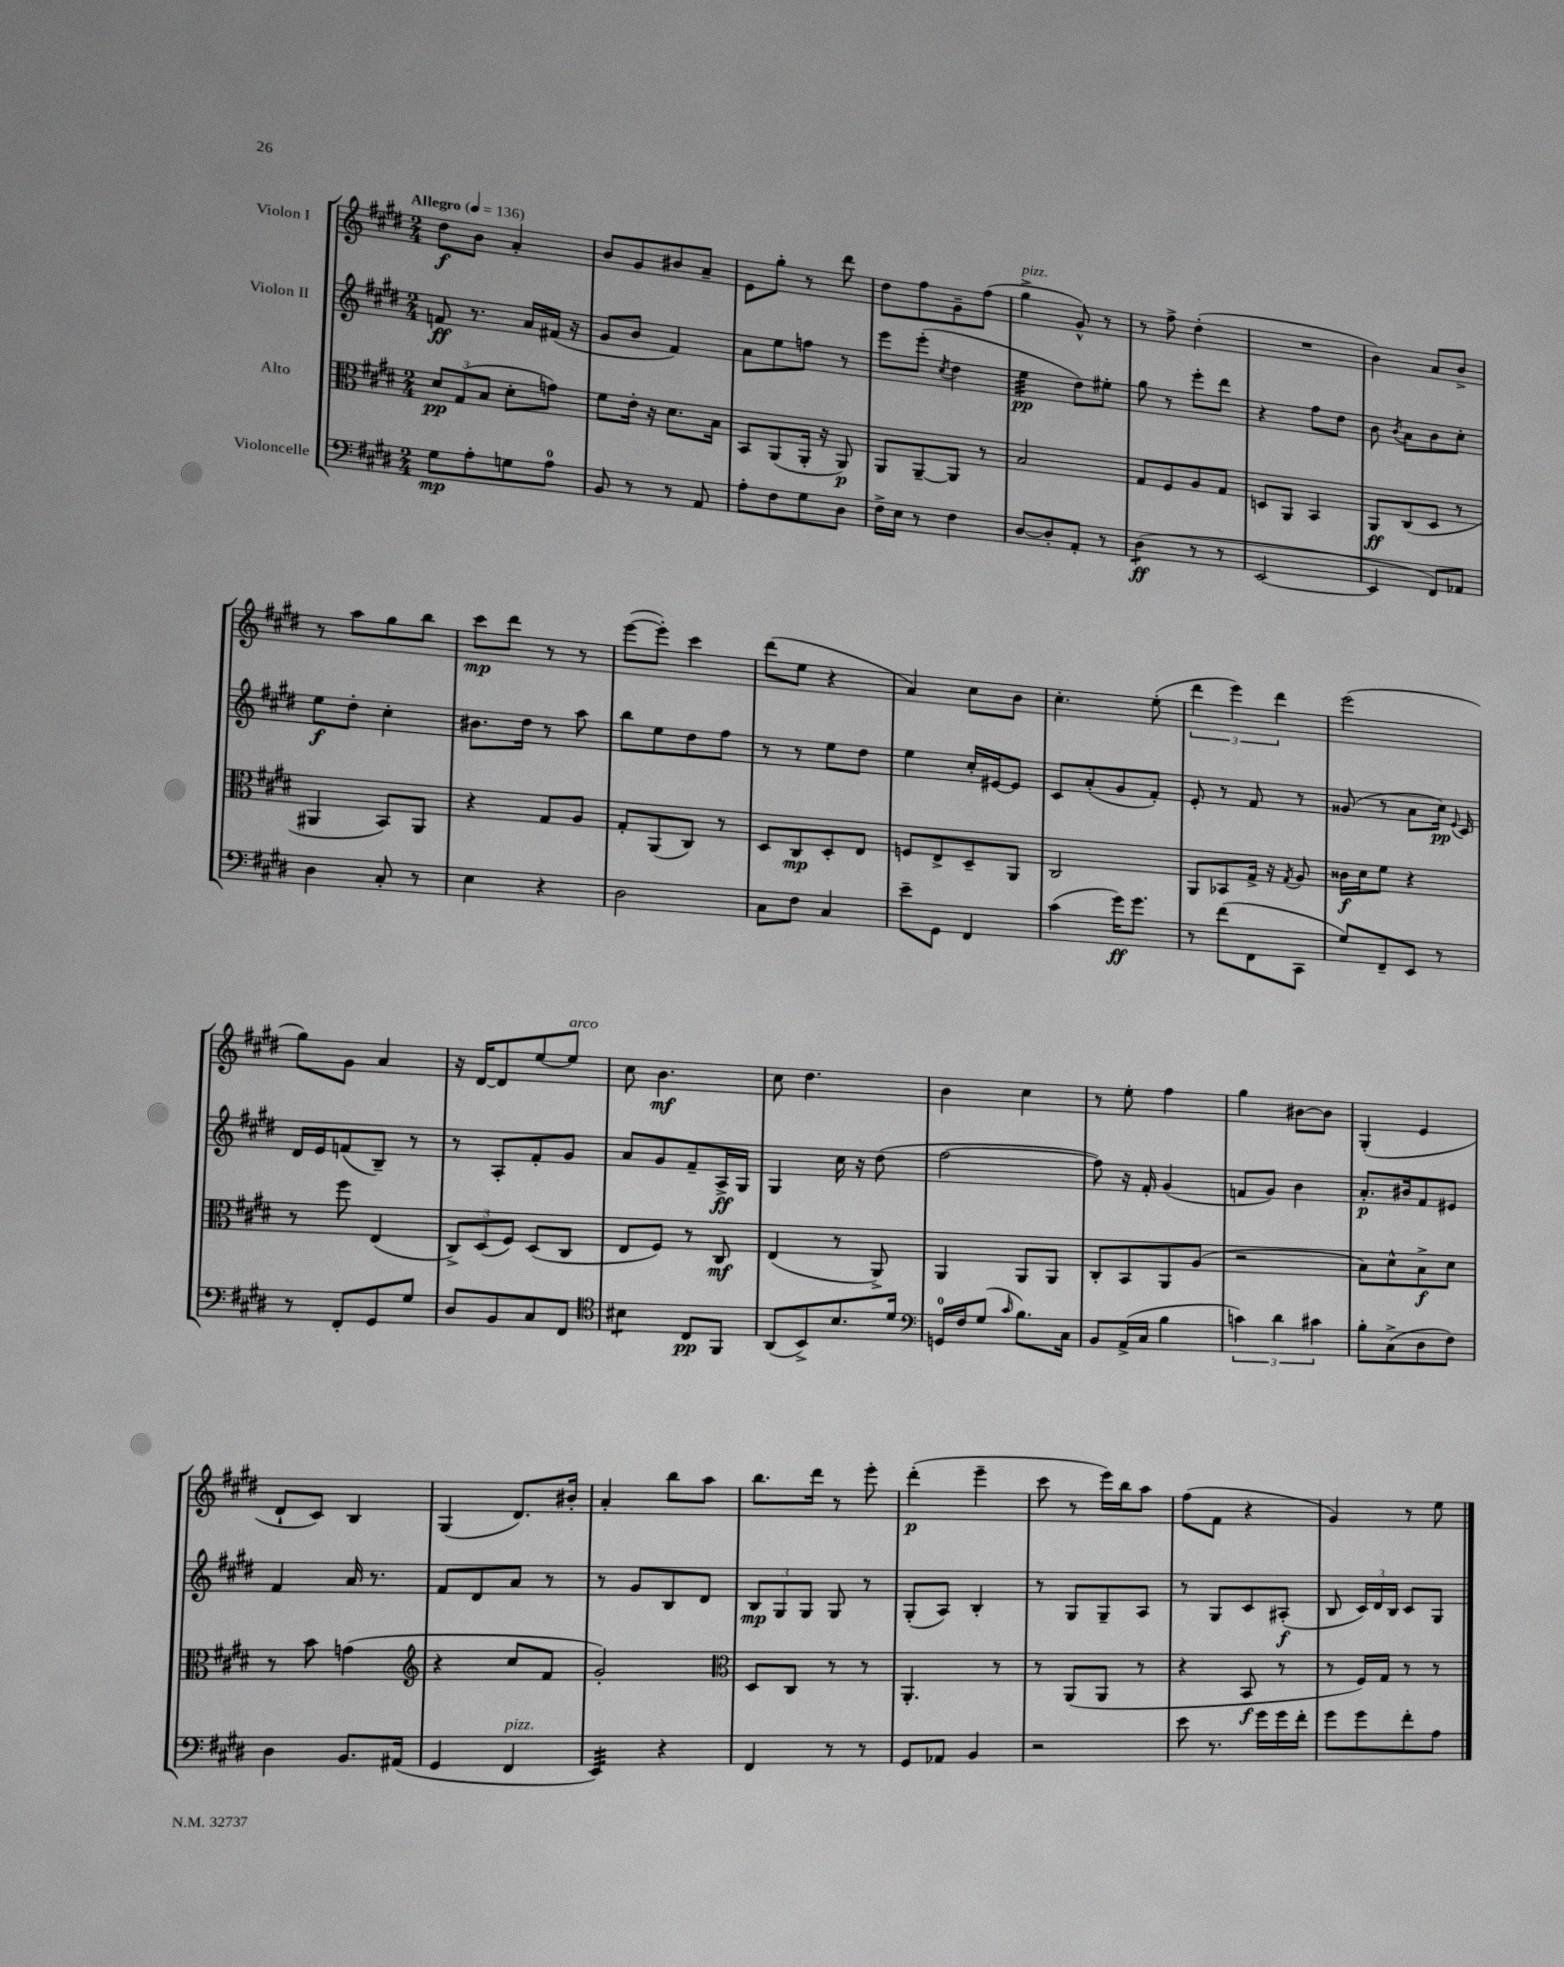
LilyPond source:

<<
\new StaffGroup <<
\new Staff = "s0" \with { instrumentName = "Violon I" } {
    \clef treble \key e \major \numericTimeSignature \time 2/4 \tempo "Allegro" 4 = 136
    \autoBeamOff dis''8[\f b'8] a'4-. |
    b'8[ gis'8 bis'8 a'8]-- |
    e'8[ gis''8]-. r8 dis'''8 |
    dis''8[ fis''8 gis'8-- fis''8]( |
    gis''4->^\markup { \italic "pizz." } gis'8-^) r8 |
    r8 fis''8-> dis''4-.( |
    R2 |
    b'4) a'8[ b'8]-> |
    r8 a''8[ gis''8 b''8] |
    cis'''8[\mp dis'''8] r8 r8 |
    e'''8[~( e'''8]-.) cis'''4 |
    dis'''8[( e''8] r4 |
    a'4) cis''8[ b'8] |
    cis''4.-. e''8-.( |
    \tuplet 3/2 { dis'''4 e'''4) dis'''4 } |
    e'''2( |
    gis''8[) gis'8] a'4 |
    r16 dis'16[~ dis'8 e''8~ e''8]^\markup { \italic "arco" } |
    cis''8 b'4.\mf |
    cis''8 dis''4. |
    b'4 cis''4 |
    r8 e''8-. fis''4 |
    gis''4 bis'8[~ bis'8] |
    gis4-.( e'4 |
    dis'8[-! cis'8]) b4 |
    gis4( dis'8.[) bis'16]-. |
    a'4-. b''8[ a''8] |
    b''8.[ dis'''16] r8 e'''8-. |
    dis'''4-.\p( e'''4-- |
    cis'''8 r8 e'''16[) b''16 a''8] |
    fis''8[( fis'8] r4 |
    gis'4) r8 e''8 \bar "|." |
}
\new Staff = "s1" \with { instrumentName = "Violon II" } {
    \clef treble \key e \major \numericTimeSignature \time 2/4
    \autoBeamOff f'8\ff r8. a'16[ fis'16]( r16 |
    gis'8[ b'8] fis'4) |
    a'8[ e''8 f''8] r8 |
    e'''8[ e'''8]-.( \acciaccatura { cis''8 } dis''4 |
    e''4:32\pp dis''8[) eis''8]-. |
    gis''8 r8 e'''8[-. dis'''8] |
    r4 fis''8[ dis''8] |
    b'8 \acciaccatura { b'8 } a'8[ b'8 cis''8]-. |
    e''8[\f dis''8]-. cis''4-. |
    bis'8.[ dis''16] r8 a''8 |
    b''8[ e''8 dis''8 fis''8] |
    r8 r8 e''8[ dis''8] |
    e''4 cis''16[-. eis'16~ eis'8] |
    cis'8[ a'8-.( gis'8 fis'8]-.) |
    e'8-. r8 fis'8 r8 |
    gisis'8( r8 a'8[ cis''16]\pp) \appoggiatura { e'8 } cis'16 |
    dis'16[ e'16 f'8( b8]--) r8 |
    r8 a8[-. fis'8-. gis'8] |
    a'8[ gis'8 fis'8-- a16->\ff gis16] |
    gis4 cis''16 r16 dis''8( |
    fis''2~ |
    fis''8) r16 fis'16-. gis'4( |
    f'8[ gis'8]) b'4 |
    a'8.[-.\p bis'16 fis'8 eis'8] |
    fis'4 a'16 r8. |
    fis'8[ dis'8 a'8] r8 |
    r8 gis'8[ b8 dis'8] |
    \tuplet 3/2 { b8[\mp gis8 gis8] } gis8 r8 |
    gis8[-.( a8]) b4-. |
    r8 gis8[ gis8-- a8] |
    r8 gis8[ cis'8 ais8]-.\f( |
    b8 \tuplet 3/2 { cis'16[) dis'16 b16] } cis'8[ gis8] \bar "|." |
}
\new Staff = "s2" \with { instrumentName = "Alto" } {
    \clef alto \key e \major \numericTimeSignature \time 2/4
    \autoBeamOff \tuplet 3/2 { dis'8[\pp gis8( b8] } dis'8[-. g'8]) |
    fis'8[ e'16]-. r16 dis'8.[ b16] |
    b,8[ a,8( a,16]-. r16 a,8\p) |
    a,8[ a,8~-- a,8] r8 |
    b2 |
    gis8[ fis8 a8 gis8] |
    d8[ a,8] b,4 |
    a,8[\ff cis8( dis8] r8 |
    ais,4 b,8[) ais,8] |
    r4 gis8[ a8] |
    gis8[-. a,8( cis8]) r8 |
    dis8[ cis8\mp dis8-. e8] |
    f8[ e8-> dis8-- a,8] |
    cis2 |
    a,8[ bes,8 gis16]-> r16 \acciaccatura { gis8 } a8 |
    cisis'16[\f dis'16 fis'8] r4 |
    r8 fis''8 e4( |
    \tuplet 3/2 { cis8[->) dis8( fis8]) } dis8[( cis8] |
    e8[ fis8]) r8 cis8\mf |
    e4( r8 a,8->) |
    a,4 a,8[ a,8] |
    cis8[-. b,8 a,8 a8]( |
    r2 |
    b8[) dis'8-^ b8->\f dis'8] |
    r8 b'8 g'4( |
    \clef treble r4 cis''8[ fis'8] |
    gis'2-.) |
    \clef alto dis8[ cis8] r8 r8 |
    a,4.-. r8 |
    r8 a,8[( a,8] r8 |
    r4 b,8\f r8 |
    r8 fis16[) gis16] r8 r8 \bar "|." |
}
\new Staff = "s3" \with { instrumentName = "Violoncelle" } {
    \clef bass \key e \major \numericTimeSignature \time 2/4
    \autoBeamOff gis8[\mp a8-. g8 a8]-0 |
    b,8 r8 r8 a,8 |
    a8[-. fis8 gis8 dis8] |
    fis16[-> e16] r8 fis4 |
    dis8[~ dis8-. a,8]-. r8 |
    dis4:8\ff( r8 r8 |
    e,2~ |
    e,4 fis,8[) aes,8] |
    dis4 cis8-. r8 |
    e4 r4 |
    dis2 |
    cis8[ fis8] cis4 |
    e'8[-- gis,8] fis,4 |
    cis'4( gis'16[\ff) gis'8.] |
    r8 fis'8[( fis,8 cis,8] |
    gis8[) fis,8-- e,8] r8 |
    r8 fis,8[-. gis,8 gis8] |
    dis8[ b,8 cis8 fis,8] |
    \clef tenor bis4:8 cis8[\pp fis,8] |
    a,8[( b,8->) b8. dis'16] |
    \clef bass g,16[-0 fis16 gis8]( \grace { cis'16 } b8.[) cis16] |
    b,8[ a,16->( cis16] b4 |
    \tuplet 3/2 { c'4) dis'4 cis'4 } |
    b8[-. cis8->( dis8 fis8]) |
    dis4 b,8.[ ais,16]( |
    gis,4 fis,4^\markup { \italic "pizz." } |
    e,4:32) r4 |
    fis,4 r8 r8 |
    gis,8[ aes,8] b,4 |
    r2 |
    e'8 r8. gis'16[ gis'16 fis'16]-. |
    gis'8[ gis'8 fis'8-. a8] \bar "|." |
}
>>
>>
\layout { \context { \Score \remove "Bar_number_engraver" } }
